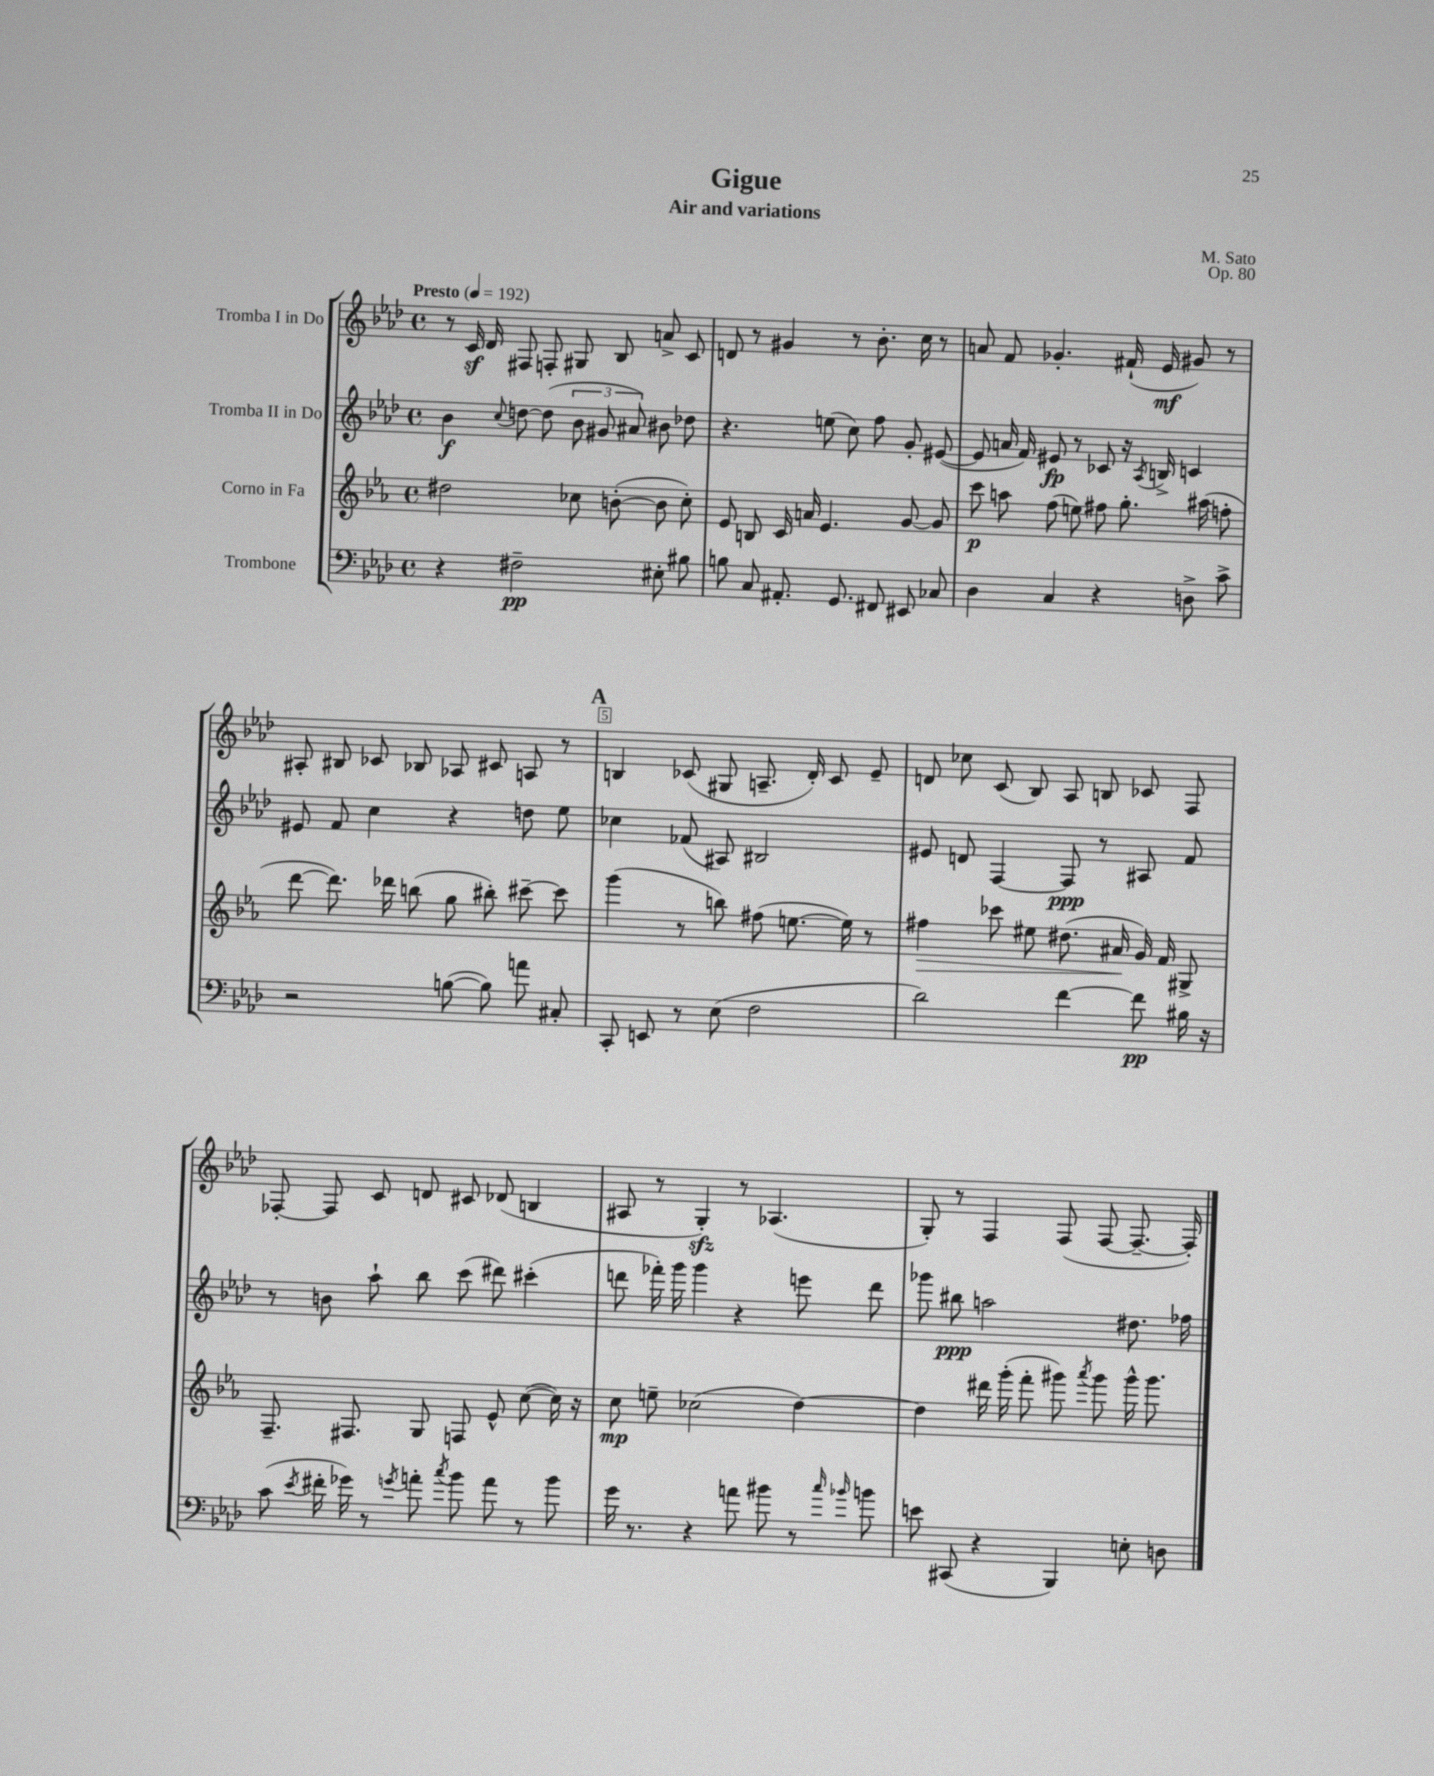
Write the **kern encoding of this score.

**kern	**dynam	**kern	**dynam	**kern	**dynam	**kern	**dynam
*part4	*part4	*part3	*part3	*part2	*part2	*part1	*part1
*staff4	*staff4	*staff3	*staff3	*staff2	*staff2	*staff1	*staff1
*I"Trombone	*	*I"Corno in Fa	*	*I"Tromba II in Do	*	*I"Tromba I in Do	*
*clefF4	*	*clefG2	*	*clefG2	*	*clefG2	*
*k[b-e-a-d-]	*	*k[b-e-a-]	*	*k[b-e-a-d-]	*	*k[b-e-a-d-]	*
*M4/4	*	*M4/4	*	*M4/4	*	*M4/4	*
*met(c)	*	*met(c)	*	*met(c)	*	*met(c)	*
*MM192	*	*MM192	*	*MM192	*	*MM192	*
=1	=1	=1	=1	=1	=1	=1	=1
!	!	!	!	!	!	!LO:TX:a:B:t=Presto	!
4r	.	2dd#X\	.	4b-\	f	8r	.
.	.	.	.	.	.	16cz/	.
.	.	.	.	.	.	16d-/	.
.	.	.	.	8qqcc/	.	.	.
2F#X~\	pp	.	.	[8ddn\	.	8F#X/	.
.	.	.	.	(8dd\]	.	8Fn'/	.
.	.	8cc-X\	.	12b-\	.	8G#X/	.
.	.	.	.	12g#X/	.	.	.
.	.	([8bn'\	.	.	.	8B-/	.
.	.	.	.	12a#X/)	.	.	.
8E#X'\	.	8b\]	.	8b#X\	.	8an^/	.
8B#X\	.	8cc-'\)	.	8dd-X\	.	8c/	.
=2	=2	=2	=2	=2	=2	=2	=2
8Bn\	.	8e-/	.	4.r	.	8dn/	.
8C/	.	8Bn/	.	.	.	8r	.
8.AA#X'/	.	16c/	.	.	.	4g#X/	.
.	.	16an/	.	.	.	.	.
.	.	4.e-/	.	(8een\	.	.	.
8.GG/	.	.	.	.	.	.	.
.	.	.	.	8cc\)	.	8r	.
8FF#X/	.	.	.	8ff\	.	8.b-'\	.
8EE#X/	.	[8g/	.	8g'/	.	.	.
.	.	.	.	.	.	16cc\	.
8C-X/	.	8g/]	.	([8e#X/	.	8r	.
=3	=3	=3	=3	=3	=3	=3	=3
4D-\	.	8ccc\	p	8e#/]	.	8an/	.
.	.	8aan\	.	16an/	.	8f/	.
.	.	.	.	16f/)	.	.	.
4C/	.	(8ff\	.	8e#X/	fp	4.g-X'/	.
.	.	8een\)	.	8r	.	.	.
4r	.	8ff#X\	.	8c-X/	.	.	.
.	.	8.gg'\	.	16r	.	(16f#X`/	.
.	.	.	.	8qA-/	.	.	.
.	.	.	.	16Bn^/	.	16e-/	mf
8Dn^\	.	.	.	4cn/	.	8g#X/)	.
.	.	(16aa#X\	.	.	.	.	.
8c^\	.	8ffn'\	.	.	.	8r	.
!!LO:LB:g=z
=4	=4	=4	=4	=4	=4	=4	=4
2r	.	[8ddd\	.	8e#X/	.	8A#X'/	.
.	.	8.ddd\])	.	8f/	.	8B#X/	.
.	.	.	.	4cc\	.	8c-X/	.
.	.	16ddd-X\	.	.	.	.	.
.	.	(8bbn\	.	.	.	8B-X/	.
([8Bn\	.	8gg\	.	4r	.	8A-X/	.
8B\])	.	8bb#X'\)	.	.	.	8c#X/	.
8an\	.	[8ccc#X~\	.	8ddn\	.	8An/	.
8C#X'/	.	8ccc#\]	.	8ee-\	.	8r	.
!!LO:REH:place=s1:t=A
=5	=5	=5	=5	=5	=5	=5	=5
8CC'/	.	(4ggg\	.	4cc-X\	.	4Bn/	.
8EEn/	.	.	.	.	.	.	.
8r	.	8r	.	(8f-X/	.	(8c-X/	.
(8E-\	.	8bbn\)	.	8A#X/)	.	8G#X/	.
2F\	.	(8ff#X\	.	2B#X/	.	8.An~/	.
.	.	[8.een\	.	.	.	.	.
.	.	.	.	.	.	16d-'/)	.
.	.	.	.	.	.	8c-/	.
.	.	16ee\])	.	.	.	.	.
.	.	8r	.	.	.	8e-~/	.
=6	=6	=6	=6	=6	=6	=6	=6
!	!	!	!LO:HP:b	!	!	!	!
2d-\)	.	4ff#X\	>	8e#X/	.	8dn/	.
.	.	.	.	8dn/	.	8cc-X\	.
.	.	8ccc-X\	.	[4F/	.	(8c/	.
.	.	8ee#X\	.	.	.	8B-/)	.
[4f\	.	(8.dd#X\	.	8F/]	ppp	8A-/	.
.	.	.	.	8r	.	8Bn/	.
.	.	16a#X/	.	.	.	.	.
8f\]	pp	16g/)	]	8A#X/	.	8c-X/	.
.	.	16f/	.	.	.	.	.
16B#X\	.	8G#X^/	.	8f/	.	8F/	.
16r	.	.	.	.	.	.	.
!!LO:LB:g=z
=7	=7	=7	=7	=7	=7	=7	=7
(8c\	.	8.F~/	.	8r	.	[8F-X'/	.
8qe-/	.	.	.	.	.	.	.
16f#X'\	.	.	.	8bn\	.	8F-/]	.
16g-X\)	.	8.F#X/	.	.	.	.	.
8r	.	.	.	8aa-`\	.	8c/	.
8qgn/	.	.	.	.	.	.	.
8an'\	.	8G/	.	8bb-\	.	8dn/	.
8qcc/	.	.	.	.	.	.	.
8b-\	.	8Fn/	.	(8ccc\	.	8c#X/	.
8a\	.	8e-^^/	.	8ddd#X\)	.	(8d-X/	.
8r	.	([8cc\	.	(4ccc#X'\	.	4Bn/	.
8b-\	.	16cc\])	.	.	.	.	.
.	.	16r	.	.	.	.	.
=8	=8	=8	=8	=8	=8	=8	=8
16g\	.	8cc\	mp	8dddn\	.	8A#X/	.
8.r	.	.	.	.	.	.	.
.	.	8een~\	.	16fff-X'\)	.	8r	.
.	.	.	.	16ggg\	.	.	.
4r	.	(2cc-X\	.	4ggg\	.	4Gzz'/)	.
8an\	.	.	.	4r	.	8r	.
8b#X\	.	.	.	.	.	(4.A-X/	.
8r	.	[4dd\)	.	8eeen\	.	.	.
16qqcc/	.	.	.	.	.	.	.
16qqb-X/	.	.	.	.	.	.	.
8bn\	.	.	.	8ddd\	.	.	.
=9	=9	=9	=9	=9	=9	=9	=9
8en\	.	4dd\]	.	8ggg-X\	.	8G'/)	.
(8CC#X/	.	.	.	8bb#X\	ppp	8r	.
4r	.	16ddd#X\	.	2aan\	.	4F/	.
.	.	(16ggg'\	.	.	.	.	.
.	.	8fff'\	.	.	.	.	.
4BBB-/)	.	8ggg#X\)	.	.	.	(8F/	.
.	.	8qaaa-/	.	.	.	.	.
.	.	8ggg#\	.	.	.	[8F/	.
8En'\	.	16ggg#^^\	.	8.dd#X\	.	8.F~/_	.
.	.	8.ggg#\	.	.	.	.	.
8Dn\	.	.	.	.	.	.	.
.	.	.	.	16ff-X\	.	16F'/])	.
==	==	==	==	==	==	==	==
*-	*-	*-	*-	*-	*-	*-	*-
